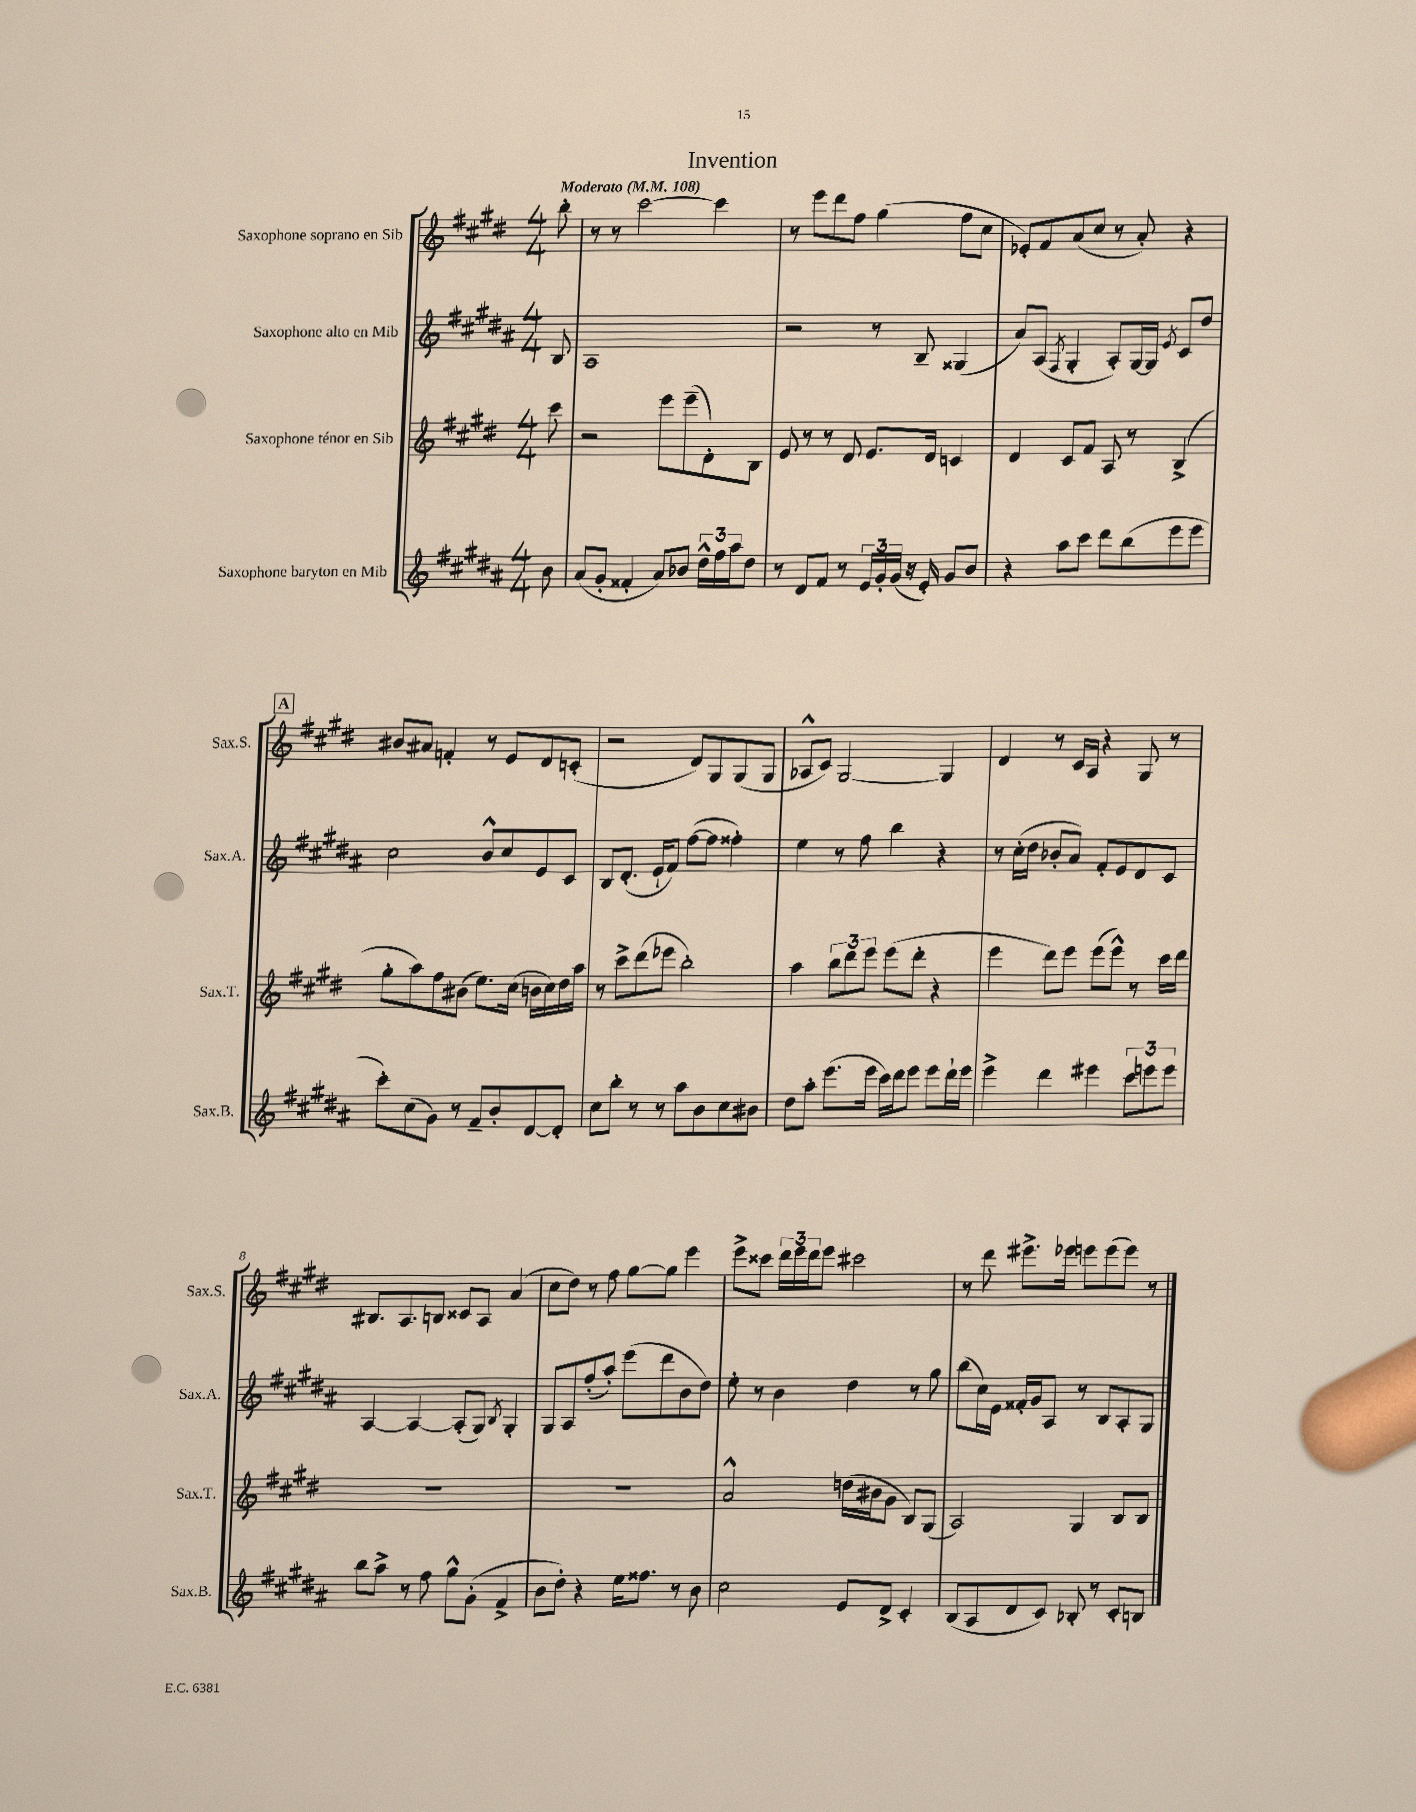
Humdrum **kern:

**kern	**kern	**kern	**kern
*staff4	*staff3	*staff2	*staff1
*clefG2	*clefG2	*clefG2	*clefG2
*k[f#c#g#d#a#]	*k[f#c#g#d#]	*k[f#c#g#d#a#]	*k[f#c#g#d#]
*M4/4	*M4/4	*M4/4	*M4/4
*MM108	*MM108	*MM108	*MM108
8b	8ccc#	8B	8bb'
=	=	=	=
(8a#	2r	1A#	8r
8g#'	.	.	8r
4f##'	.	.	[2ccc#
8a#)	8eee	.	.
8b-	(8eee~	.	.
24dd#^^	8d#')	.	4ccc#]
24ff#	.	.	.
24aa#	.	.	.
8dd#	8B	.	.
=	=	=	=
8r	8e	2r	8r
8d#	8r	.	8eee
8f#	8r	.	8ddd#
8r	8d#	.	8ff#
24e	8.e	8r	(4gg#
24g#'	.	.	.
(24g#	.	.	.
16r	.	8B~	.
16e')	16d#	.	.
8g#	4c	(4G##	8ff#
8b	.	.	8cc#
=	=	=	=
4r	4d#	8a#)	8e-')
.	.	(8A#	8f#
.	.	8qF#	.
8aa#	8c#	4G#'	(8a
8ccc#	8f#	.	8cc#
8ddd#	8A	8A#')	8r
(8bb	8r	[16G#	8a')
.	.	16G#]	.
.	.	8qe	.
8eee	(4B^	8c#	4r
8eee	.	8dd#	.
=	=	=	=
8ccc#')	8gg#'	2cc#	8b#
(8cc#	8aa)	.	8a#
8g#)	8ff#	.	4f'
8r	(8b#	.	.
8f#~	8.ee)	8b^^	8r
8b'	.	8cc#	8e
.	(16cc#	.	.
[8d#	16b	8e	8d#
.	16cc#)	.	.
8d#']	16dd#	8c#	(8c'
.	16aa	.	.
=	=	=	=
8cc#	8r	8B	2r
8bb'	8ccc#^	(8.d#'	.
8r	(8ddd#	.	.
.	.	16e`	.
8r	8eee-	8f#)	.
8aa#	2bb')	([8ff#	8d#)
8b	.	8ff#]	8G#
8cc#	.	4ff##')	(8G#
8b#	.	.	8G#
=	=	=	=
8dd#	4aa	4ee	8A-^^
8aa#'	.	.	8c#)
(8.eee	12bb	8r	[2G#
.	12ddd#	.	.
.	.	8ff#	.
.	12eee	.	.
16eee	.	.	.
16ccc#)	(8eee	4bb	.
16ddd#	.	.	.
8eee	8ddd#'	.	.
8eee	4r	4r	4G#]
16ddd#`	.	.	.
16eee	.	.	.
=	=	=	=
4eee^	4eee	8r	4d#
.	.	(16cc#'	.
.	.	16dd#	.
4ddd#	8ddd#)	8b-'	8r
.	8eee	8a#)	16c#
.	.	.	16A
4eee#	(8eee	8f#'	4r
.	8eee^^)	8e	.
12ccc#	8r	8d#	8G#
12eee	.	.	.
.	16ccc#	8c#	8r
12eee	.	.	.
.	16ddd#	.	.
=	=	=	=
8bb	1r	[4A#	8.B#
8aa#^	.	.	.
.	.	.	8.A
8r	.	4A#_	.
8ff#	.	.	8B
8gg#^^	.	(8A#']	8c##
(8g#'	.	8G#)	8A
.	.	8qB	.
4f#^	.	4G#'	(4a
=	=	=	=
8b	1r	8G#	8cc#
8dd#')	.	8A#	8dd#)
4r	.	(8ff#'	8r
.	.	8aa#')	8ff#
16ee	.	(8eee	[8gg#
8.ff##	.	.	.
.	.	8ddd#	8gg#]
8r	.	8b	4eee
8b	.	8dd#)	.
=	=	=	=
2cc#	2a^^	8ee'	8eee^
.	.	8r	8ccc##
.	.	4b	24ddd#
.	.	.	24eee
.	.	.	24ddd#
.	.	.	8eee
8e	(16dd	4dd#	2ccc#
.	16b#	.	.
8d#^	8g#	.	.
4c#'	8B)	8r	.
.	(8G#	8gg#	.
=	=	=	=
(8B	2A)	(8bb	8r
8A#	.	16cc#)	8ddd#
.	.	16e	.
8d#	.	16f##'	8.eee#^
.	.	16g#	.
8c#)	.	8A#	.
.	.	.	16eee-
8B-'	4G#	8r	8eee
8r	.	8B	(8eee
8c#'	8B	8A#'	8eee)
8B	8B	8G#	8r
==	==	==	==
*-	*-	*-	*-
